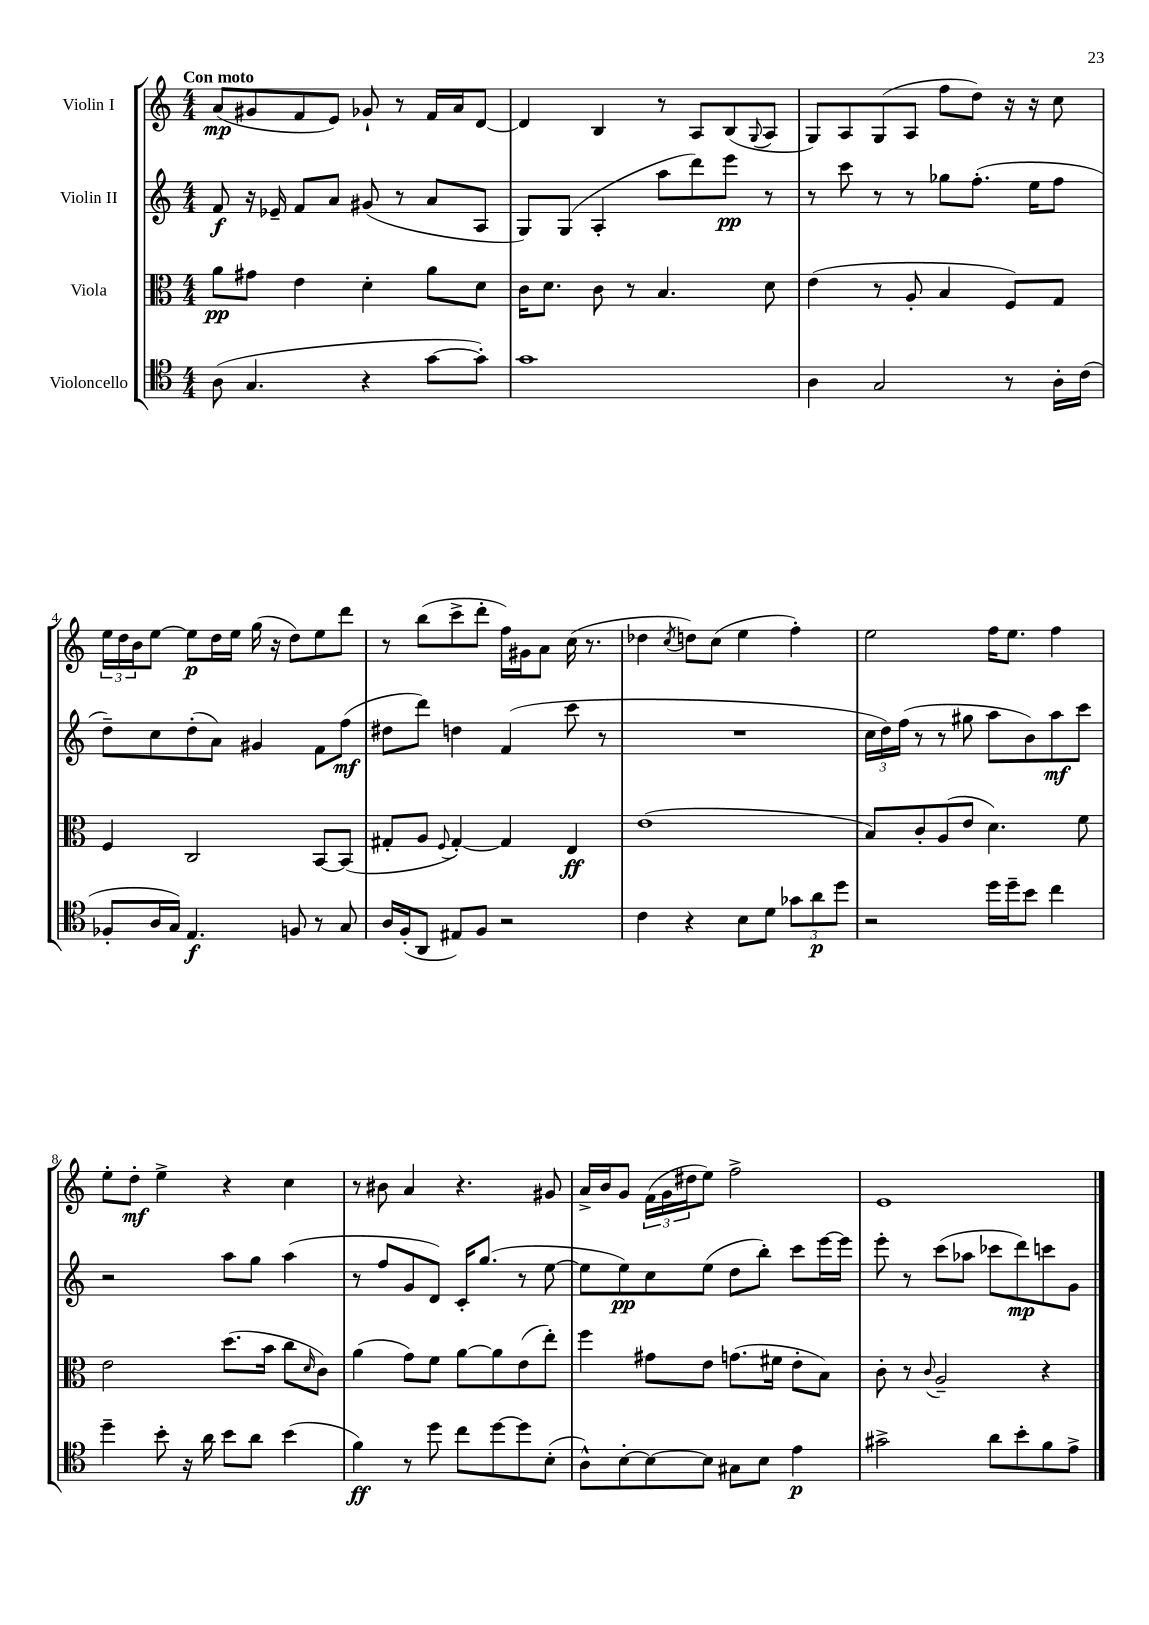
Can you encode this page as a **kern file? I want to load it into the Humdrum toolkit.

**kern	**dynam	**kern	**dynam	**kern	**dynam	**kern	**dynam
*part4	*part4	*part3	*part3	*part2	*part2	*part1	*part1
*staff4	*staff4	*staff3	*staff3	*staff2	*staff2	*staff1	*staff1
*I"Violoncello	*	*I"Viola	*	*I"Violin II	*	*I"Violin I	*
*clefC4	*	*clefC3	*	*clefG2	*	*clefG2	*
*k[]	*	*k[]	*	*k[]	*	*k[]	*
*M4/4	*	*M4/4	*	*M4/4	*	*M4/4	*
=1	=1	=1	=1	=1	=1	=1	=1
!	!	!	!	!	!	!LO:TX:a:B:t=Con moto	!
(8A\	.	8a\L	pp	8f/	f	(8a/L	mp
4.G/	.	8g#X\J	.	16r	.	8g#X/	.
.	.	.	.	16e-X~/	.	.	.
.	.	4e\	.	8f/L	.	8f/	.
.	.	.	.	8a/J	.	8e/J)	.
4r	.	4d'\	.	(8g#X/	.	8g-X`/	.
.	.	.	.	8r	.	8r	.
[8g\L	.	8a\L	.	8a/L	.	16f/LL	.
.	.	.	.	.	.	16a/J	.
8g'\J])	.	8d\J	.	8A/J	.	[8d/J	.
=2	=2	=2	=2	=2	=2	=2	=2
1g	.	16c\KL	.	8G/L)	.	4d/]	.
.	.	8.d\J	.	.	.	.	.
.	.	.	.	(8G/J	.	.	.
.	.	8c\	.	4A'/	.	4B/	.
.	.	8r	.	.	.	.	.
.	.	4.B/	.	8aa\L	.	8r	.
.	.	.	.	8ddd\)	.	8A/L	.
.	.	.	.	8eee\J	pp	(8B/	.
.	.	.	.	.	.	8qqG/	.
.	.	8d\	.	8r	.	8A/J	.
=3	=3	=3	=3	=3	=3	=3	=3
4A\	.	(4e\	.	8r	.	8G/L)	.
.	.	.	.	8ccc\	.	8A/	.
2G/	.	8r	.	8r	.	(8G/	.
.	.	8A'/	.	8r	.	8A/J	.
.	.	4B/	.	8gg-X\L	.	8ff\L	.
.	.	.	.	(8.ff'\J	.	8dd\J)	.
8r	.	8F/L)	.	.	.	16r	.
.	.	.	.	16ee\KL	.	16r	.
16A'\LL	.	8G/J	.	8ff\J	.	8cc\	.
(16c\JJ	.	.	.	.	.	.	.
!!LO:LB:g=z
=4	=4	=4	=4	=4	=4	=4	=4
8F-X'/L	.	4F/	.	8dd~\L)	.	24ee\LL	.
.	.	.	.	.	.	24dd\	.
.	.	.	.	.	.	24b\J	.
16A/L	.	.	.	8cc\	.	[8ee\J	.
16G/JJ)	.	.	.	.	.	.	.
4.E/	f	2C/	.	(8dd'\	.	8ee\L]	p
.	.	.	.	8a\J)	.	16dd\L	.
.	.	.	.	.	.	16ee\JJ	.
.	.	.	.	4g#X/	.	(16gg\	.
.	.	.	.	.	.	16r	.
8Fn/	.	.	.	.	.	8dd\L)	.
8r	.	[8BB/L	.	8f\L	.	8ee\	.
8G/	.	(8BB/J]	.	(8ff\J	mf	8ddd\J	.
=5	=5	=5	=5	=5	=5	=5	=5
16A/LL	.	8G#X'/L	.	8dd#X\L	.	8r	.
(16F'/J	.	.	.	.	.	.	.
8AA/J	.	8A/J	.	8ddd\J)	.	(8bb\L	.
.	.	8qqF/	.	.	.	.	.
8E#X/L)	.	[4G#'/)	.	4ddn\	.	8ccc^\	.
8F/J	.	.	.	.	.	8ddd'\J	.
2r	.	4G#/]	.	(4f/	.	16ff\LL)	.
.	.	.	.	.	.	16g#X\J	.
.	.	.	.	.	.	8a\J	.
.	.	4E/	ff	8ccc\	.	(16cc\	.
.	.	.	.	.	.	8.r	.
.	.	.	.	8r	.	.	.
=6	=6	=6	=6	=6	=6	=6	=6
4c\	.	(1e	.	1r	.	4dd-X\	.
.	.	.	.	.	.	8qcc/	.
4r	.	.	.	.	.	8ddn\L)	.
.	.	.	.	.	.	(8cc\J	.
8B\L	.	.	.	.	.	4ee\	.
8d\J	.	.	.	.	.	.	.
12g-X\L	.	.	.	.	.	4ff'\)	.
12a\	p	.	.	.	.	.	.
12dd\J	.	.	.	.	.	.	.
=7	=7	=7	=7	=7	=7	=7	=7
2r	.	8B/L)	.	24cc\LL	.	2ee\	.
.	.	.	.	24dd\)	.	.	.
.	.	.	.	(24ff\JJ	.	.	.
.	.	8c'/	.	8r	.	.	.
.	.	(8A/	.	8r	.	.	.
.	.	8e/J	.	8gg#X\	.	.	.
16dd\LL	.	4.d\)	.	8aa\L	.	16ff\KL	.
16dd~\J	.	.	.	.	.	8.ee\J	.
8b\J	.	.	.	8b\)	.	.	.
4cc\	.	.	.	8aa\	mf	4ff\	.
.	.	8f\	.	8ccc\J	.	.	.
!!LO:LB:g=z
=8	=8	=8	=8	=8	=8	=8	=8
4dd~\	.	2e\	.	2r	.	8ee'\L	.
.	.	.	.	.	.	8dd'\J	mf
8b'\	.	.	.	.	.	4ee^\	.
16r	.	.	.	.	.	.	.
16a\	.	.	.	.	.	.	.
8b\L	.	(8.dd\L	.	8aa\L	.	4r	.
8a\J	.	.	.	8gg\J	.	.	.
.	.	16b\Jk	.	.	.	.	.
(4b\	.	8cc\L	.	(4aa\	.	4cc\	.
.	.	16qqd/	.	.	.	.	.
.	.	8c\J)	.	.	.	.	.
=9	=9	=9	=9	=9	=9	=9	=9
4f\)	ff	(4a\	.	8r	.	8r	.
.	.	.	.	8ff/L	.	8b#X\	.
8r	.	8g\L)	.	8g/	.	4a/	.
8dd\	.	8f\J	.	8d/J)	.	.	.
8cc\L	.	[8a\L	.	16c'/KL	.	4.r	.
.	.	.	.	(8.gg/J	.	.	.
[8dd\	.	8a\]	.	.	.	.	.
8dd\]	.	(8e\	.	8r	.	.	.
(8B'\J	.	8ee'\J)	.	[8ee\	.	8g#X/	.
=10	=10	=10	=10	=10	=10	=10	=10
8A^^\L)	.	4ff\	.	8ee\L]	.	16a^/LL	.
.	.	.	.	.	.	16b/J	.
[8B'\	.	.	.	8ee\)	pp	8g/J	.
8B\_	.	8g#X\L	.	8cc\	.	(24f\LL	.
.	.	.	.	.	.	24g\	.
.	.	.	.	.	.	24dd#X\J	.
8B\J]	.	8e\J	.	(8ee\J	.	8ee\J)	.
8G#X\L	.	(8.gn\L	.	8dd\L	.	2ff^\	.
8B\J	.	.	.	8bb'\J)	.	.	.
.	.	16f#X\Jk	.	.	.	.	.
4e\	p	8e'\L	.	8ccc\L	.	.	.
.	.	8B\J)	.	[16eee\L	.	.	.
.	.	.	.	16eee\JJ]	.	.	.
=11	=11	=11	=11	=11	=11	=11	=11
2g#X^\	.	8c'\	.	8eee'\	.	1e	.
.	.	8r	.	8r	.	.	.
.	.	8qqc/	.	.	.	.	.
.	.	2A~/	.	(8ccc\L	.	.	.
.	.	.	.	8aa-X\J	.	.	.
8a\L	.	.	.	8ccc-X\L	.	.	.
8b'\	.	.	.	8ddd\)	mp	.	.
8f\	.	4r	.	8cccn\	.	.	.
8e^\J	.	.	.	8g\J	.	.	.
==	==	==	==	==	==	==	==
*-	*-	*-	*-	*-	*-	*-	*-
